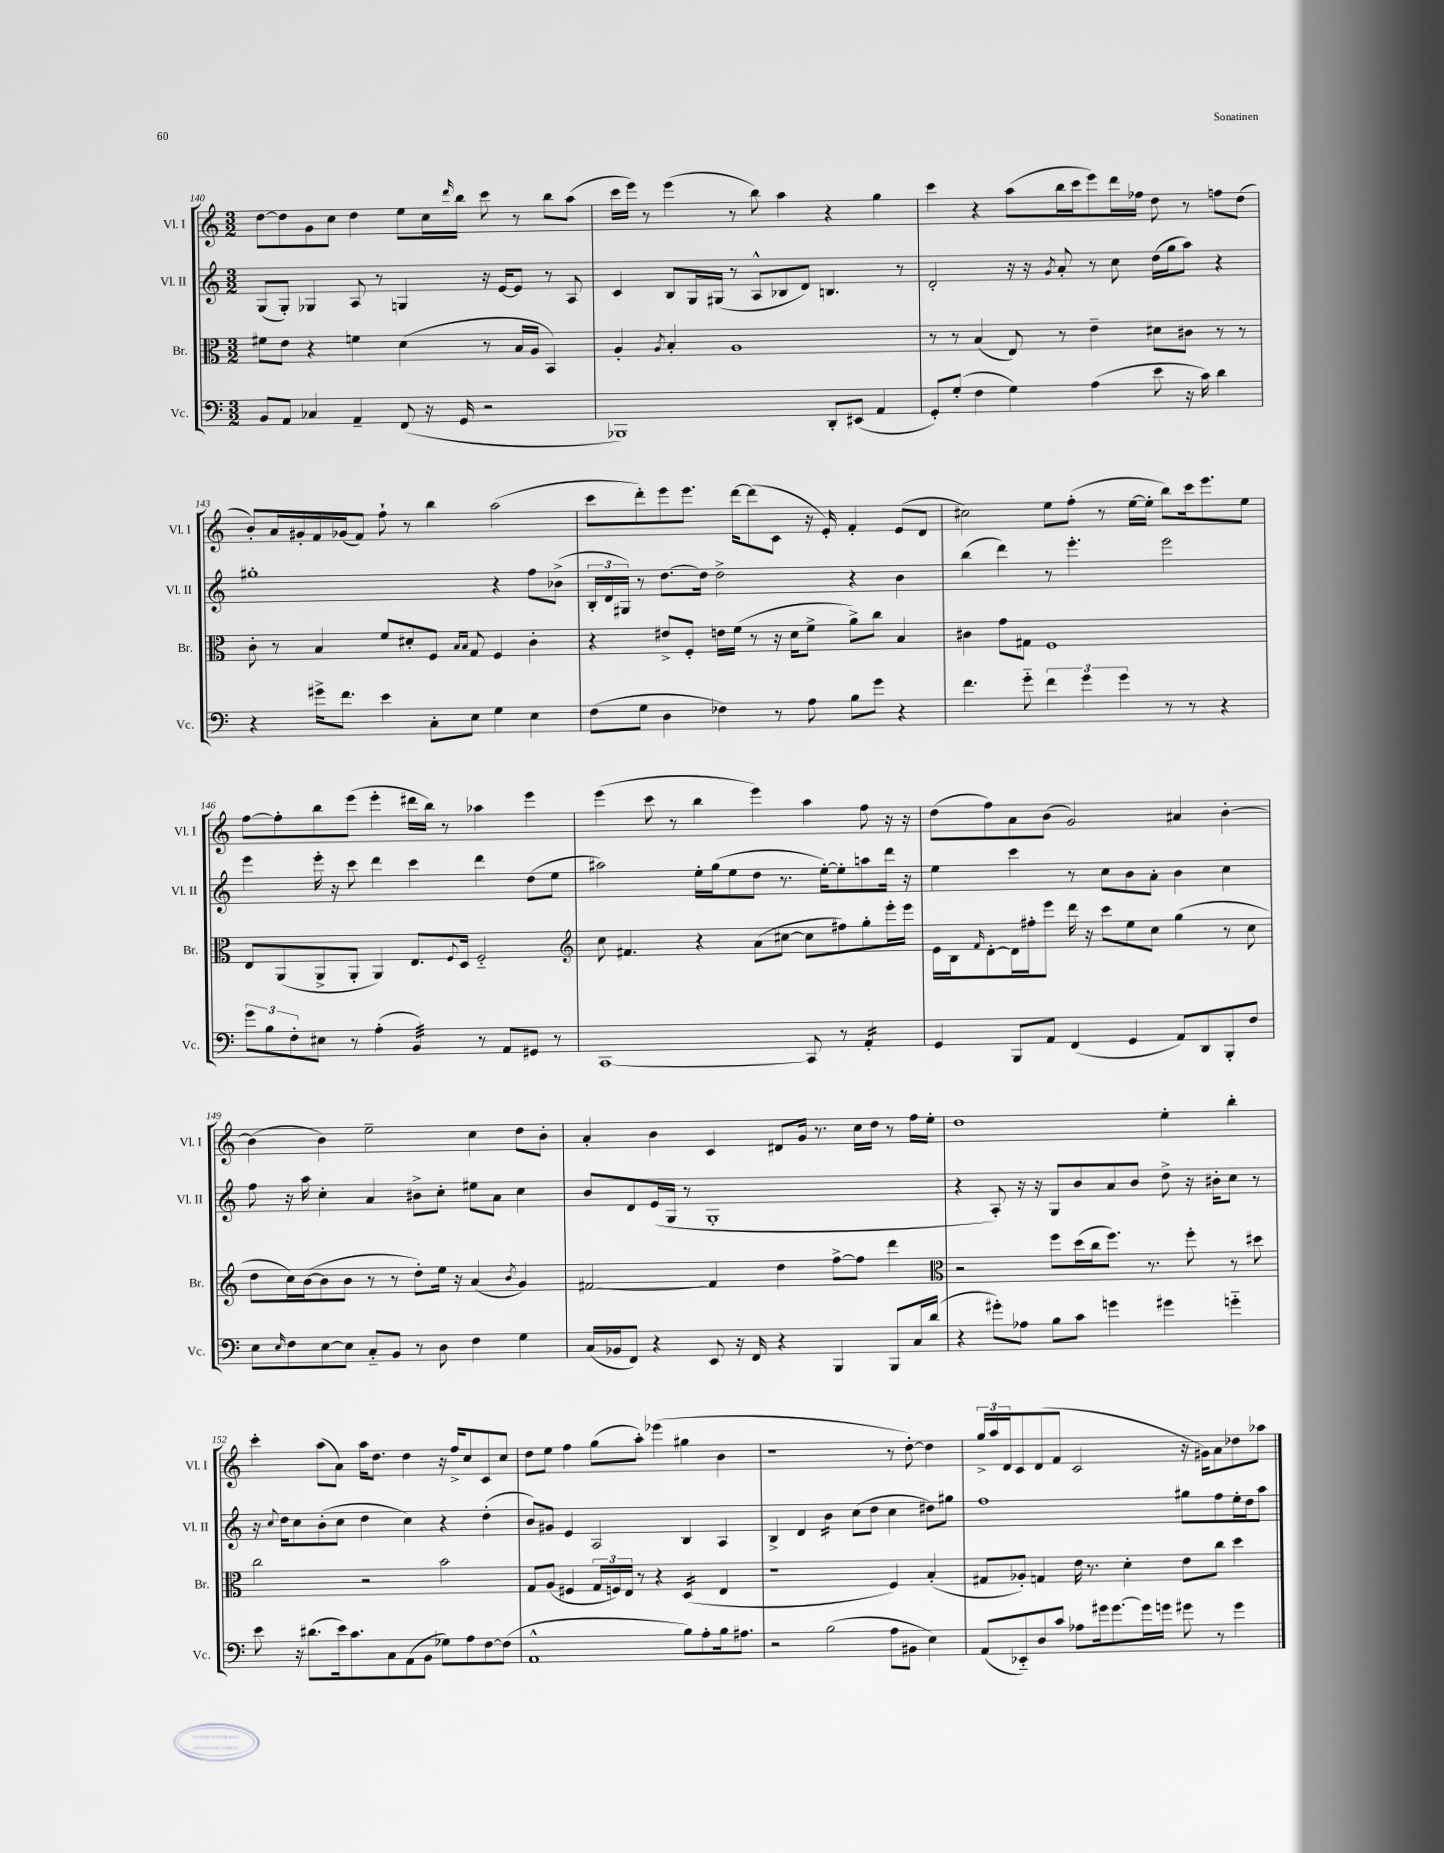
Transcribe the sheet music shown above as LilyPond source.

<<
\new StaffGroup <<
\new Staff = "s0" \with { instrumentName = "Vl. I" shortInstrumentName = "Vl. I" } {
    \clef treble \key c \major \numericTimeSignature \time 3/2
    d''8~ d''8 g'8 c''8 d''4 e''8 c''16 \grace { d'''16 } b''16 c'''8 r8 b''8 a''8( |
    c'''16 e'''16) r8 e'''4( r8 b''8) a''4 r4 g''4 |
    c'''4 r4 a''8( b''16 c'''16 e'''8) d'''16 fes''16 d''8 r8 f''8 d''8( |
    b'8-.) a'16 gis'16-. f'16 ges'16( f'8) f''8-! r8 b''4 a''2( |
    c'''8 d'''8-.) e'''8 e'''8. d'''16~ d'''8( c'8 r16 e'16-.) f'4-. e'8( d'8 |
    cis''2) e''8 f''8-.( r8 e''16~ e''16-. b''8) c'''16 e'''8. e''8 |
    f''8~ f''8-. b''8 e'''8( e'''4-. dis'''16 b''16) r8 aes''4 e'''4 |
    e'''4( c'''8 r8 b''4 e'''4) a''4 f''8 r16 r16 |
    d''8( f''8) a'8 b'8( g'2) ais'4 b'4~-. |
    b'4( b'4) e''2-- c''4 d''8 b'8-. |
    a'4-. b'4 c'4 dis'8 g'16 r8. c''16 d''16 r8 f''16 e''16-. |
    d''1 e''4-. b''4-. |
    c'''4-. a''8( a'8) a''16 d''8. d''4 r16 f''16-> c''8 c'8 c''8 |
    d''8 e''8 f''4 g''8( a''8-.) ees'''4( gis''4 b'4 |
    r1 r8 d''8~-.) d''4 |
    \tuplet 3/2 { g''16-> a''16 d'16 } c'8 d'8( f'8 c'2 r16 gis'16) a'8 des''8 aes''8 \bar "|." |
}
\new Staff = "s1" \with { instrumentName = "Vl. II" shortInstrumentName = "Vl. II" } {
    \clef treble \key c \major \numericTimeSignature \time 3/2
    g8( g8-.) ges4 a8 r8 g4 r16 e'16~ e'8 r8 a8 |
    c'4 b8 g16 gis16( r8 a8-^ bes8 d'8) b4. r8 |
    d'2-. r16 r16 \acciaccatura { g'8 } a'8-. r8 c''8 d''16( g''16 a''8) r4 |
    gis''1-. r4 f''8 bes'8->( |
    \tuplet 3/2 { b16-. d'16 gis16) } r8 d''8.~ d''16 d''2-> r4 b'4 |
    b''4( d'''4) r8 e'''4.-. e'''2 |
    e'''4 e'''16-. r16 c'''8 d'''4 c'''4 d'''4 d''8( e''8 |
    ais''2) e''16-. g''16( e''8 d''8 r8. e''16~-.) e''8-. a''8 d'''16 r16 |
    e''4 c'''4 r8 c''8 b'8 a'8-. b'4 c''4 |
    f''8 r16 a''16 c''4-. a'4 bis'8-> c''8-. eis''8 a'8 c''4 |
    b'8 d'8 e'16( g16 r8 g1-. |
    r4 a8-.) r16 r16 g8 b'8 a'8 b'8 d''8-> r16 bis'16-. c''8 r8 |
    r16 \appoggiatura { c''8 } d''16 c''8 b'8-.( c''8 d''4 c''4) r4 d''4-.( |
    b'8) gis'8 e'4 a2 b4 a4 |
    b4-> d'4 b'4:16 c''8( d''8 c''4 dis''8) gis''8 |
    f''1 gis''8 f''8 e''16-. d''16 a''8 \bar "|." |
}
\new Staff = "s2" \with { instrumentName = "Br." shortInstrumentName = "Br." } {
    \clef alto \key c \major \numericTimeSignature \time 3/2
    fis'8 e'8 r4 f'4 d'4( r8 b16 a16 b,4) |
    a4-. \acciaccatura { a8 } b4-. a1 |
    r8 r8 b4( e8) r8 e'4-- dis'8 cis'8 r8 r8 |
    c'8-. r8 b4 f'8 dis'8-. f8 \grace { b16 b16 } g8 f4 c'4-. |
    r4 eis'8-> f8-. e'16 f'16( r8 r16 d'16 f'8-> a'8->) c''8 b4 |
    cis'4 g'8 gis8 f1 |
    e8 a,8( a,8-> a,8-. a,4) e8. \appoggiatura { f8 } d16 f2-_ |
    \clef treble c''8 fis'4. r4 a'8( cis''8~ cis''8 fis''8) g''8-. e'''16-. e'''16 |
    e'16 b16 \grace { f'16 } d'8~-. d'16 fis''16-. e'''8 d'''16 r16 c'''8 e''8 c''8 g''4( r8 c''8 |
    d''8 c''16) b'16~( b'8 b'8 r8 r8 d''8-.) e''16 r16 a'4( \acciaccatura { b'8 } g'4) |
    fis'2~ fis'4 d''4 f''8~-> f''8 d'''4 |
    \clef alto r2 f''8 d''16( c''16 f''8.) r8. f''8-. r8 dis''8 |
    c''2 r2 b'2 |
    g8 a8( fis4 \tuplet 3/2 { g16 f16) e16 } r8 r4 d4:16( e4 |
    r1 f4) b4-.( |
    gis8 aes8-.) g4 e'16 r8. d'4-. e'8 c''8 d''4 \bar "|." |
}
\new Staff = "s3" \with { instrumentName = "Vc." shortInstrumentName = "Vc." } {
    \clef bass \key c \major \numericTimeSignature \time 3/2
    b,8 a,8 ces4 a,4-- f,8( r16 g,16 r2 |
    bes,,1) d,8-. eis,8( a,4 |
    g,8-.) g8-.( f4 g4) a4( e'8 r16 c'16) d'4 |
    r4 gis'16-> f'8. e'4 c8-. e8 g4 e4 |
    f8( g8 d4 fes4) r8 a8 b8 g'8 r4 |
    f'4. g'8-_ \tuplet 3/2 { f'4 g'4 g'4 } r8 r8 r4 |
    \tuplet 3/2 { g'8 b8 f8-. } eis8 r8 a4-.( b,4:32) r8 a,8 gis,8 r8 |
    c,1~ c,8 r8 a,4:16-. |
    g,4 b,,8 a,8 f,4( g,4 a,8) d,8 b,,8-. f8 |
    e8 \grace { e16 } f8 e8~ e8 c8-_ b,8 r8 d8 f4 g4 |
    c16( bes,16 f,8) r4 e,8 r16 f,16 r4 b,,4 b,,8 c16 d'16( |
    r4 gis'8-.) aes8 b8 c'8 g'4 gis'4 g'4-_ |
    e'8 r16 dis'8.( e'16) c'8. c8 a,8( b,8 ges8) a8 f8~ f8( |
    a,1-^ b8) a8-. b16 ais8. |
    r2 b2( a8 bis,8 e4) |
    a,8( ees,8-_) d8 c'8 aes8 gis'16 gis'8.~ gis'16 g'16 gis'8 r8 gis'4 \bar "|." |
}
>>
>>
\layout { \context { \Score currentBarNumber = #140 } }
